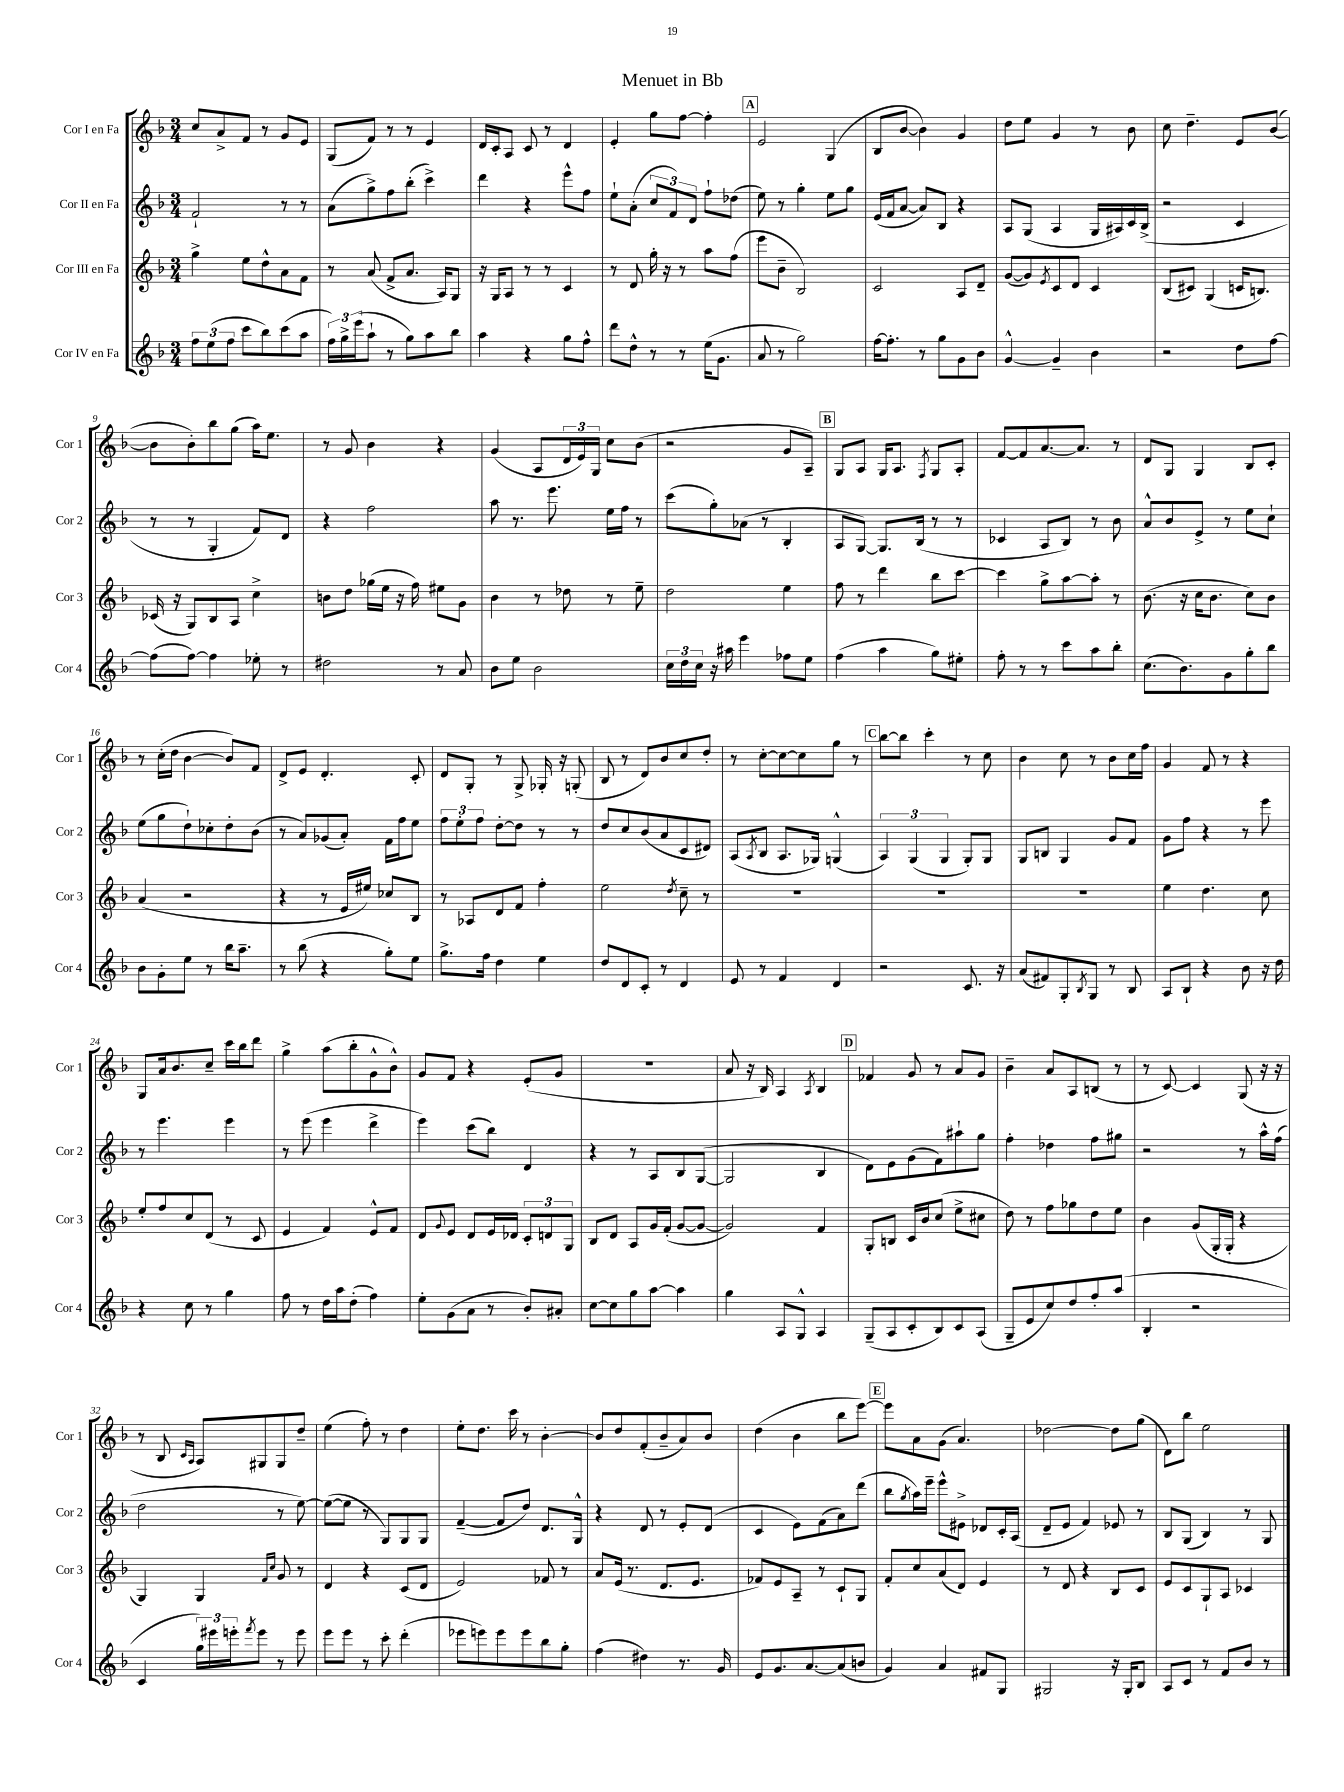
\header { title = "Menuet in Bb" }
<<
\new StaffGroup <<
\new Staff = "s0" \with { instrumentName = "Cor I en Fa" shortInstrumentName = "Cor 1" } {
    \clef treble \key f \major \numericTimeSignature \time 3/4
    c''8 a'8-> f'8 r8 g'8 e'8 |
    g8( f'8) r8 r8 e'4 |
    d'16 c'16-. a8 c'8 r8 d'4 |
    e'4-. g''8 f''8~ f''4-. |
    \mark \markup { \box "A" } e'2 g4( |
    bes8 bes'8~ bes'4) g'4 |
    d''8 e''8 g'4 r8 bes'8 |
    c''8 d''4.-- e'8 bes'8~( |
    bes'8 bes'8-.) bes''8 g''8( a''16) e''8. |
    r8 g'8 bes'4 r4 |
    g'4( a8 \tuplet 3/2 { d'16 e'16) g16 } c''8 bes'8( |
    r2 g'8 a8--) |
    \mark \markup { \box "B" } g8 a8 g16 a8. \acciaccatura { f8 } g8 a8-. |
    f'8~ f'8 a'8.~ a'8. r8 |
    d'8 g8 g4 bes8 c'8-. |
    r8 c''16-.( d''16 bes'4~ bes'8) f'8 |
    d'8-> e'8 d'4.-. c'8-. |
    d'8 g8-. r8 g8-> ges16-. r16 g8-.( |
    bes8 r8 d'8) bes'8 c''8 d''8-. |
    r8 c''8~-. c''8~ c''8 g''8 r8 |
    \mark \markup { \box "C" } bes''8~ bes''8 c'''4-. r8 c''8 |
    bes'4 c''8 r8 bes'8 c''16 f''16 |
    g'4 f'8 r8 r4 |
    g8 a'16 bes'8. c''8-- c'''16 bes''16 d'''8 |
    g''4-> a''8( bes''8-. g'8-^ bes'8-^) |
    g'8 f'8 r4 e'8-.( g'8 |
    R2. |
    a'8 r16 bes16) a4 \acciaccatura { a8 } bes4 |
    \mark \markup { \box "D" } fes'4 g'8 r8 a'8 g'8 |
    bes'4-- a'8 a8 b8( r8 |
    r8 c'8~) c'4 g8( r16 r16 |
    r8 bes8 \grace { c'16 a16 } a8) gis8 gis8 d''8-- |
    e''4( f''8-.) r8 d''4 |
    e''8-. d''8. c'''16 r8 bes'4~-. |
    bes'8 d''8 f'8-.( bes'8-- a'8) bes'8 |
    d''4( bes'4 bes''8 e'''8~) |
    \mark \markup { \box "E" } e'''8 a'8 g'8( a'4.) |
    des''2~ des''8 g''8( |
    d'8) bes''8 e''2 \bar "|." |
}
\new Staff = "s1" \with { instrumentName = "Cor II en Fa" shortInstrumentName = "Cor 2" } {
    \clef treble \key f \major \numericTimeSignature \time 3/4
    f'2-! r8 r8 |
    a'8( g''8->) f''8 bes''8-.( c'''4->) |
    d'''4 r4 e'''8-^ f''8 |
    e''8-! a'8-.( \tuplet 3/2 { c''8 f'8) d'8 } f''8-! des''8( |
    \mark \markup { \box "A" } e''8) r8 g''4-. e''8 g''8 |
    e'16( f'16 a'8~ a'8) bes8 r4 |
    a8 g8( a4 g16 ais16) c'16 bes16->( |
    r2 c'4 |
    r8 r8 g4-. f'8) d'8 |
    r4 f''2 |
    a''8 r8. e'''8. e''16 f''16 r8 |
    c'''8( g''8-.) aes'8( r8 bes4-. |
    \mark \markup { \box "B" } a8 g8~) g8. bes16( r8 r8 |
    ces'4 a8 bes8) r8 bes'8 |
    a'8-^ bes'8 e'8-> r8 e''8 c''8-! |
    e''8( g''8 d''8-!) ces''8-. d''8-. bes'8( |
    r8 a'8) ges'8( a'8-.) f'16 f''16 e''8 |
    \tuplet 3/2 { f''8 e''8-. f''8 } d''8~-. d''8 r8 r8 |
    d''8 c''8 bes'8( a'8 c'8 dis'8) |
    a8( \acciaccatura { a8 } bes8 a8. ges16) g4-^( |
    \mark \markup { \box "C" } \tuplet 3/2 { a4) g4( g4 } g8-.) g8 |
    g8 b8 g4 g'8 f'8 |
    g'8 f''8 r4 r8 e'''8 |
    r8 e'''4. e'''4 |
    r8 e'''8( e'''4 d'''4-> |
    e'''4) c'''8( bes''8) d'4 |
    r4 r8 a8 bes8 g8~( |
    g2 bes4 |
    \mark \markup { \box "D" } d'8) e'8 g'8( f'8) ais''8-! g''8 |
    f''4-. des''4 f''8 gis''8 |
    r2 r8 a''16-^ f''16( |
    d''2 r8 e''8~) |
    e''8~( e''8 r8 g8) g8 g8 |
    f'4~--( f'8 d''8) d'8. g16-^ |
    r4 d'8 r8 e'8-. d'8( |
    c'4 e'8) f'8( a'8) d'''8( |
    \mark \markup { \box "E" } bes''8 \acciaccatura { g''8 } a''16) e'''16-- e'''8-^ eis'8-> des'8 c'16-. a16( |
    d'8-- e'8 f'4) ees'8 r8 |
    bes8 g8( bes4) r8 g8 \bar "|." |
}
\new Staff = "s2" \with { instrumentName = "Cor III en Fa" shortInstrumentName = "Cor 3" } {
    \clef treble \key f \major \numericTimeSignature \time 3/4
    g''4-> e''8 d''8-^ a'8 f'8 |
    r8 a'8( f'8-> a'8. a16) g8 |
    r16 g16 a8 r8 r8 c'4 |
    r8 d'8 g''16-. r16 r8 a''8 f''8( |
    \mark \markup { \box "A" } e'''8 bes'8-- bes2) |
    c'2 a8 d'8-- |
    g'8~( g'8) \acciaccatura { e'8 } c'8 d'8 c'4 |
    bes8( cis'8) g4( c'16 b8.) |
    ces'16( r16 g8) bes8 a8 c''4-> |
    b'8 d''8 ges''16( e''16 r16 f''16) eis''8 g'8 |
    bes'4 r8 des''8 r8 e''8-- |
    d''2 e''4 |
    \mark \markup { \box "B" } f''8 r8 d'''4 bes''8 c'''8~ |
    c'''4 g''8-> a''8~ a''8-. r8 |
    bes'8.( r16 c''16 bes'8. c''8) bes'8 |
    a'4( r2 |
    r4 r8 e'16 eis''16) ces''8 bes8 |
    r8 aes8 d'8 f'8 f''4-. |
    e''2 \acciaccatura { d''8 } c''8-- r8 |
    R2. |
    \mark \markup { \box "C" } R2. |
    R2. |
    e''4 d''4. c''8 |
    e''8-. f''8 c''8 d'8( r8 c'8 |
    e'4 f'4) e'8-^ f'8 |
    d'8 \appoggiatura { g'8 } e'8 d'8 e'16 des'16 \tuplet 3/2 { c'8-. d'8 g8 } |
    bes8 d'8 a8 g'16 f'16-.( g'8~ g'8~ |
    g'2) f'4 |
    \mark \markup { \box "D" } g8-. b8 c'16 bes'16 c''8( e''8-> cis''8 |
    d''8) r8 f''8 ges''8 d''8 e''8 |
    bes'4 g'8( g16-. g16-. r4 |
    g4) g4 \grace { f'16 c''16 } g'8 r8 |
    d'4 r4 c'8( d'8 |
    e'2) fes'8 r8 |
    a'8 e'16( r8. d'8. e'8. |
    fes'8) e'8 a8-- r8 c'8-! g8 |
    \mark \markup { \box "E" } f'8-. c''8 a'8( d'8) e'4 |
    r8 d'8 r4 bes8 c'8 |
    e'8 c'8 g8-! a8 ces'4 \bar "|." |
}
\new Staff = "s3" \with { instrumentName = "Cor IV en Fa" shortInstrumentName = "Cor 4" } {
    \clef treble \key f \major \numericTimeSignature \time 3/4
    \tuplet 3/2 { f''8 e''8( f''8 } c'''8 bes''8) c'''8( a''8 |
    \tuplet 3/2 { f''16) g''16-> e'''16( } a''8-! r8 g''8) a''8 bes''8 |
    a''4 r4 g''8 f''8-^ |
    d'''8 d''8-^ r8 r8 e''16( g'8. |
    \mark \markup { \box "A" } a'8 r8 g''2) |
    f''16~ f''8.-. r8 g''8 g'8 bes'8 |
    g'4~-^ g'4-- bes'4 |
    r2 d''8 f''8~ |
    f''8( f''8~) f''4 ees''8-. r8 |
    dis''2 r8 a'8 |
    bes'8 e''8 bes'2 |
    \tuplet 3/2 { c''16 d''16 c''16 } r16 ais''16 e'''4 fes''8 e''8 |
    \mark \markup { \box "B" } f''4( a''4 g''8) eis''8-. |
    f''8-. r8 r8 c'''8 a''8 bes''8-. |
    c''8.( bes'8.) g'8 g''8-. bes''8 |
    bes'8 g'8-. e''8 r8 bes''16 a''8.-- |
    r8 bes''8( r4 g''8-.) e''8 |
    g''8.-> f''16 d''4 e''4 |
    d''8 d'8 c'8-. r8 d'4 |
    e'8 r8 f'4 d'4 |
    \mark \markup { \box "C" } r2 c'8. r16 |
    a'8( fis'8) g8-. \acciaccatura { bes8 } g8 r8 bes8 |
    a8 bes8-! r4 bes'8 r16 d''16 |
    r4 c''8 r8 g''4 |
    f''8 r8 d''16 a''16 d''8-.( f''4) |
    e''8-. g'8( a'8 r8 bes'8-.) ais'8-. |
    c''8~ c''8 g''8 a''8~ a''4 |
    g''4 a8 g8-^ a4 |
    \mark \markup { \box "D" } g8--( a8 c'8-. bes8) c'8 a8( |
    g8-- e'8 c''8) d''8 f''8-. a''8( |
    bes4-. r2 |
    c'4 \tuplet 3/2 { g''16) eis'''16 e'''16-. } \acciaccatura { f'''8 } e'''8 r8 e'''8 |
    e'''8 e'''8 r8 c'''8-. d'''4-.( |
    ees'''8 e'''8) e'''8 e'''8 bes''8 g''8-. |
    f''4( dis''4) r8. g'16 |
    e'8 g'8. a'8.~ a'8( b'8 |
    \mark \markup { \box "E" } g'4) a'4 fis'8 g8 |
    gis2 r16 gis16-. bes8 |
    a8 c'8 r8 f'8 bes'8 r8 \bar "|." |
}
>>
>>
